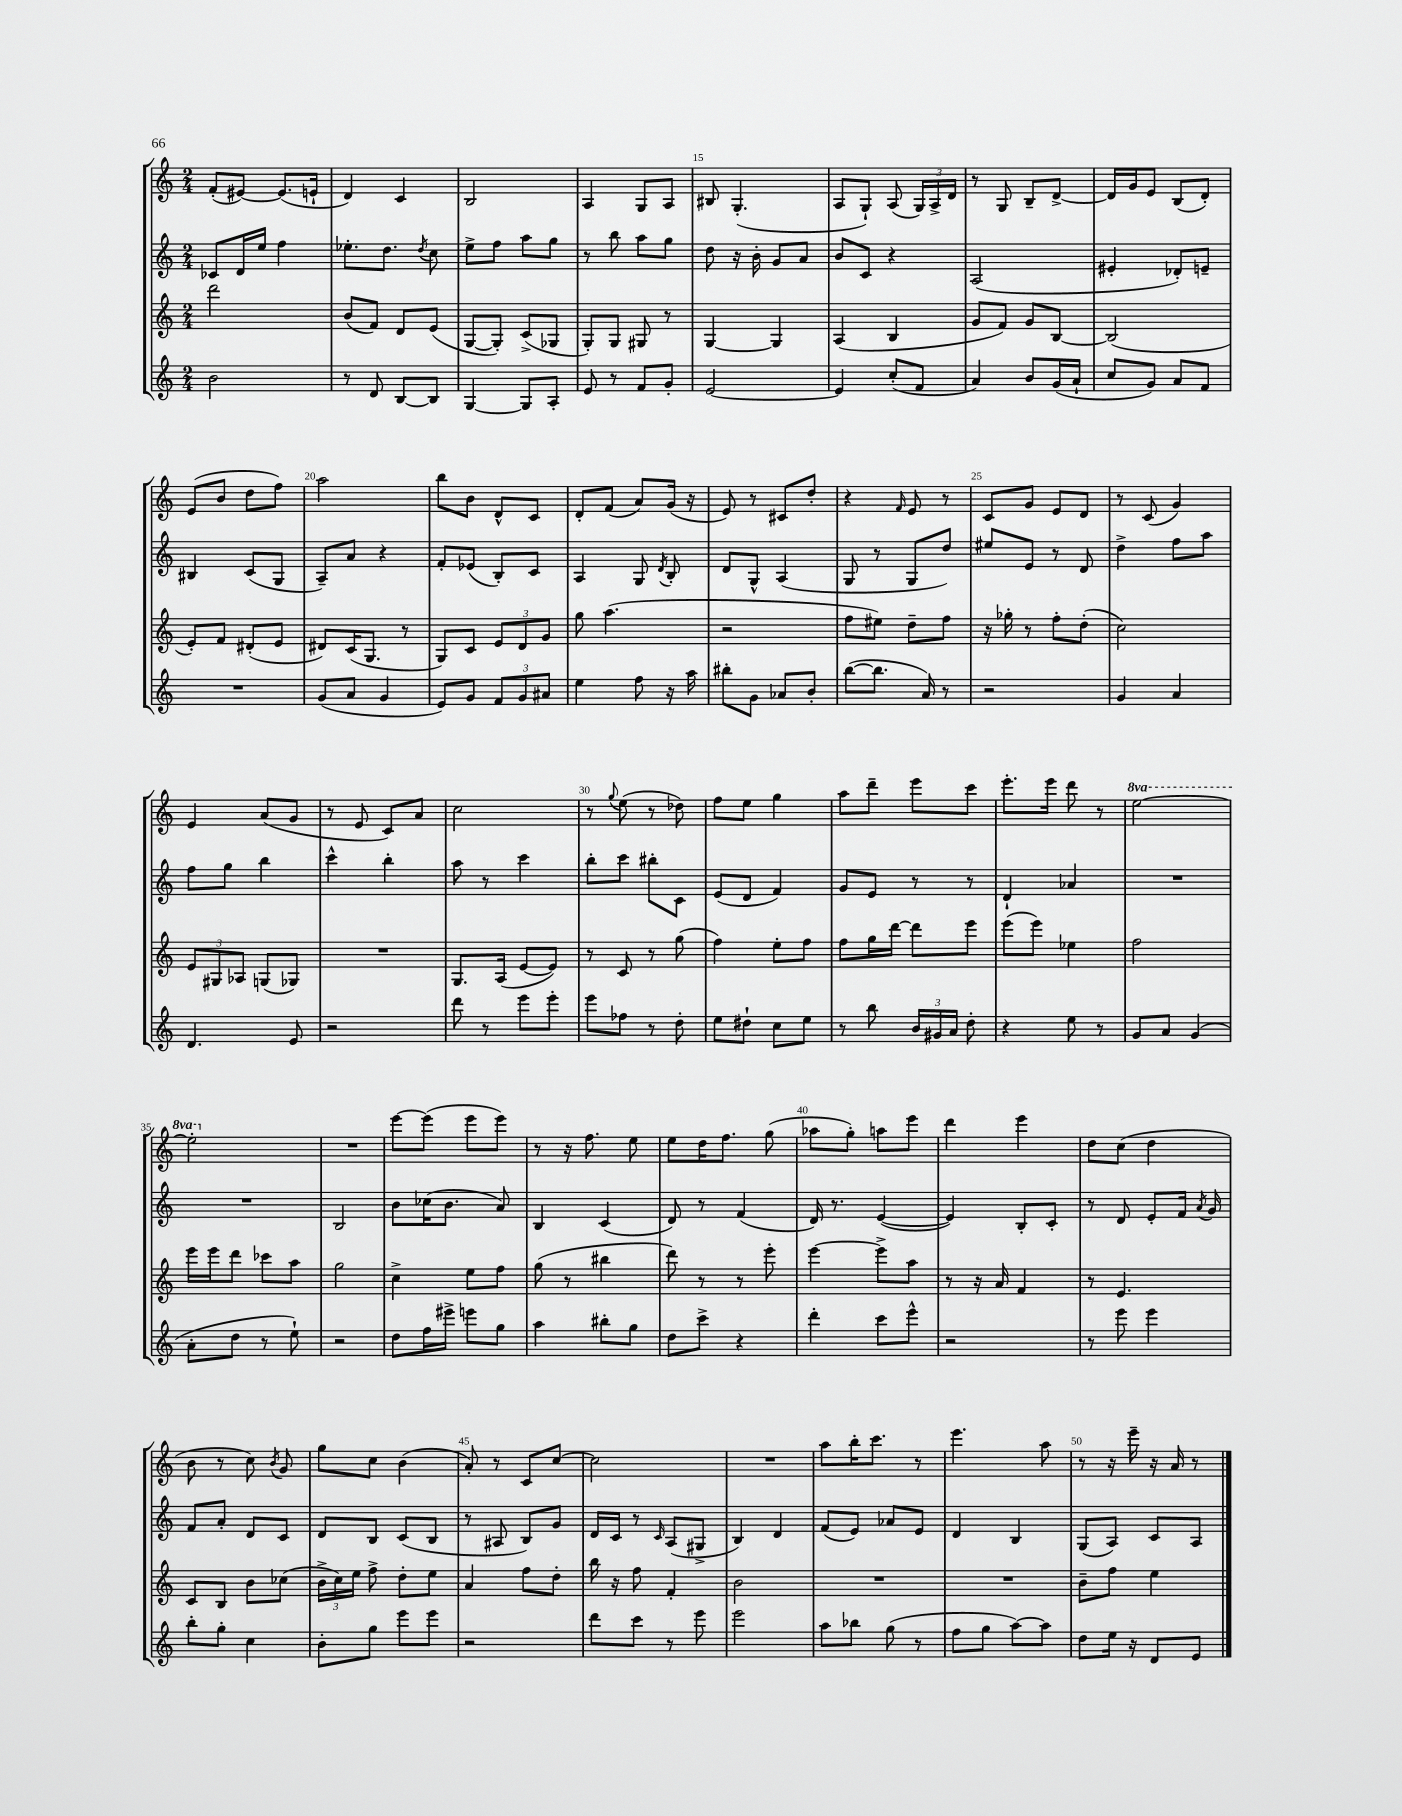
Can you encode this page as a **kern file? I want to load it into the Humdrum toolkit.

**kern	**kern	**kern	**kern
*part4	*part3	*part2	*part1
*staff4	*staff3	*staff2	*staff1
*clefG2	*clefG2	*clefG2	*clefG2
*k[]	*k[]	*k[]	*k[]
*M2/4	*M2/4	*M2/4	*M2/4
=11	=11	=11	=11
2b\	2ddd\	8c-X/L	(8f'/L
.	.	16d/L	[8e#X/J)
.	.	16ee/JJ	.
.	.	4ff\	(8.e#/L]
.	.	.	16en`/Jk
=12	=12	=12	=12
8r	(8b/L	8.ee-X'\L	4d/)
8d/	8f/J)	.	.
.	.	8.dd\J	.
[8B/L	8d/L	.	4c/
.	.	8qdd/	.
8B/J]	(8e/J	8cc\	.
=13	=13	=13	=13
[4G/	[8G/L	8ee^\L	2B/
.	8G'/J])	8ff\J	.
8G/L]	(8c^/L	8aa\L	.
8A'/J	8G-X/J	8gg\J	.
=14	=14	=14	=14
8e/	8G'/L)	8r	4A/
8r	8G/J	8bb\	.
8f/L	8G#X/	8aa\L	8G/L
8g'/J	8r	8gg\J	8A/J
=15	=15	=15	=15
[2e/	[4G/	8dd\	8B#X/
.	.	16r	(4.G'/
.	.	16b'\	.
.	4G/]	8g/L	.
.	.	8a/J	.
=16	=16	=16	=16
4e/]	(4A/	8b/L	8A/L
.	.	8c/J	8G`/J)
(8cc'/L	4B/	4r	(8A/
8f/J	.	.	24G/LL)
.	.	.	24A^/
.	.	.	24d/JJ
=17	=17	=17	=17
4a/)	8g/L	(2A/	8r
.	8f/J)	.	8G/
8b/L	8g/L	.	8B~/L
(16g/L	[8B/J	.	[8d^/J
16a`/JJ	.	.	.
=18	=18	=18	=18
8cc/L	(2B/]	4e#X'/	16d/LL]
.	.	.	16g/J
8g/J)	.	.	8e/J
8a/L	.	8d-X'/L)	(8B/L
8f/J	.	8en~/J	8d'/J)
!!LO:LB:g=z
=19	=19	=19	=19
2r	8e'/L)	4B#X/	(8e/L
.	8f/J	.	8b/J
.	(8d#X'/L	(8c/L	8dd\L
.	8e/J	8G/J	8ff\J)
=20	=20	=20	=20
(8g/L	8d#X/L)	8A~/L)	2aa\
8a/J	(16c/K	8a/J	.
.	8.G/J	.	.
4g/	.	4r	.
.	8r	.	.
=21	=21	=21	=21
8e/L)	8G/L)	8f'/L	8bb\L
8g/J	8c/J	(8e-X/J	8b\J
12f/L	12e/L	8B'/L)	8d^^/L
12g/	12d/	.	.
.	.	8c/J	8c/J
12a#X/J	12g/J	.	.
=22	=22	=22	=22
4ee\	8gg\	4A/	8d'/L
.	(4.aa\	.	(8f/J
8ff\	.	8G/	8a/L)
.	.	8qd/	.
16r	.	8B'/	(16g/Jk
16aa\	.	.	16r
=23	=23	=23	=23
8bb#X'\L	2r	8d/L	8e/)
8g\J	.	8G^^/J	8r
8a-X/L	.	(4A/	8c#X/L
8b'/J	.	.	8dd'/J
=24	=24	=24	=24
([8bb\L	8ff\L	8G/	4r
8.bb\J]	8ee#X\J)	8r	.
.	.	.	16qqf/
.	8dd~\L	8G/L	8e/
16a/)	.	.	.
8r	8ff\J	8dd/J)	8r
=25	=25	=25	=25
2r	16r	8ee#X/L	8c/L
.	16gg-X'\	.	.
.	8r	8e/J	8g/J
.	8ff'\L	8r	8e/L
.	(8dd'\J	8d/	8d/J
=26	=26	=26	=26
4g/	2cc\)	4dd^\	8r
.	.	.	(8c/
4a/	.	8ff\L	4g/)
.	.	8aa\J	.
!!LO:LB:g=z
=27	=27	=27	=27
4.d/	12e/L	8ff\L	4e/
.	12G#X/	.	.
.	.	8gg\J	.
.	12A-X/J	.	.
.	(8Gn/L	4bb\	(8a/L
8e/	8G-X/J)	.	8g/J
=28	=28	=28	=28
2r	2r	4ccc^^\	8r
.	.	.	8e/
.	.	4bb'\	8c/L)
.	.	.	8a/J
=29	=29	=29	=29
8ddd\	8.G/L	8aa\	2cc\
8r	.	8r	.
.	(16A/Jk	.	.
8eee\L	[8e/L	4ccc\	.
8eee'\J	8e/J])	.	.
=30	=30	=30	=30
8eee\L	8r	8bb'\L	8r
.	.	.	8qqgg/
8ff-X\J	8c/	8ccc\J	(8ee\
8r	8r	8bb#X'\L	8r
8dd'\	(8gg\	8c\J	8dd-X\)
=31	=31	=31	=31
8ee\L	4ff\)	(8e/L	8ff\L
8dd#X`\J	.	8d/J	8ee\J
8cc\L	8ee'\L	4f/)	4gg\
8ee\J	8ff\J	.	.
=32	=32	=32	=32
8r	8ff\L	8g/L	8aa\L
8bb\	16gg\L	8e/J	8ddd~\J
.	[16ddd\JJ	.	.
24b/LL	8ddd\L]	8r	8eee\L
24g#X/	.	.	.
24a/JJ	.	.	.
8dd'\	8eee\J	8r	8ccc\J
=33	=33	=33	=33
4r	(8eee\L	4d`/	8.eee'\L
.	8eee\J)	.	.
.	.	.	16eee\Jk
8ee\	4ee-X\	4a-X/	8ddd\
8r	.	.	8r
=34	=34	=34	=34
*	*	*	*8va
8g/L	2ff\	2r	[2eee\
8a/J	.	.	.
(4g/	.	.	.
!!LO:LB:g=z
=35	=35	=35	=35
8a'\L	16eee\LL	2r	2eee'\]
.	16eee\J	.	.
8dd\J	8ddd\J	.	.
8r	8ccc-X\L	.	.
8ee`\)	8aa\J	.	.
=36	=36	=36	=36
*	*	*	*X8va
2r	2gg\	2B/	2r
=37	=37	=37	=37
8dd\L	4cc^\	8b\L	[8eee\L
16ff\L	.	(16cc-X\K	(8eee\J]
16eee#X^\JJ	.	8.b\J	.
8eeen\L	8ee\L	.	8eee\L
8gg\J	8ff\J	8a/)	8eee\J)
=38	=38	=38	=38
4aa\	(8gg\	4B/	8r
.	8r	.	16r
.	.	.	8.ff\
8bb#X'\L	4bb#X\	(4c/	.
8gg\J	.	.	8ee\
=39	=39	=39	=39
8dd\L	8ddd\)	8d/)	8ee\L
8ccc^\J	8r	8r	16dd\K
.	.	.	8.ff\J
4r	8r	(4f/	.
.	8eee'\	.	(8gg\
=40	=40	=40	=40
4ddd'\	[4eee\	16d/)	8aa-X\L
.	.	8.r	.
.	.	.	8gg'\J)
8ccc\L	8eee^\L]	([4e/	8aan\L
8eee^^\J	8aa\J	.	8eee\J
=41	=41	=41	=41
2r	8r	4e/])	4ddd\
.	16r	.	.
.	16a/	.	.
.	4f/	8B'/L	4eee\
.	.	8c'/J	.
=42	=42	=42	=42
8r	8r	8r	8dd\L
8eee\	4.e/	8d/	(8cc\J
4eee\	.	8e'/L	4dd\
.	.	16f/Jk	.
.	.	8qa/	.
.	.	16g/	.
!!LO:LB:g=z
=43	=43	=43	=43
8bb'\L	8c/L	8f/L	8b\
8gg'\J	8B/J	8a'/J	8r
4cc\	8b\L	8d/L	8cc\)
.	.	.	8qb/
.	(8cc-X\J	8c/J	8g/
=44	=44	=44	=44
8b'\L	24b^\LL	8d/L	8gg\L
.	24cc\)	.	.
.	24ee\JJ	.	.
8gg\J	8ff^\	8B/J	8cc\J
8eee\L	8dd'\L	(8c/L	(4b\
8eee\J	8ee\J	8B/J	.
=45	=45	=45	=45
2r	4a/	8r	8a'/)
.	.	8A#X/	8r
.	8ff\L	8B/L)	8c/L
.	8dd'\J	8g/J	[8cc/J
=46	=46	=46	=46
8ddd\L	16bb\	16d/LL	2cc\]
.	16r	16c/JJ	.
8ccc\J	8ff\	8r	.
.	.	16qqc/	.
8r	4f'/	(8A/L	.
8eee\	.	8G#X^/J	.
=47	=47	=47	=47
2eee\	2b\	4B/)	2r
.	.	4d/	.
=48	=48	=48	=48
8aa\L	2r	(8f/L	8aa\L
8bb-X\J	.	8e/J)	16bb'\K
.	.	.	8.ccc\J
(8gg\	.	8a-X/L	.
8r	.	8e/J	8r
=49	=49	=49	=49
8ff\L	2r	4d/	4.eee\
8gg\J	.	.	.
[8aa\L)	.	4B/	.
8aa\J]	.	.	8aa\
=50	=50	=50	=50
8dd\L	8b~\L	(8G/L	8r
16ee\Jk	8ff\J	8A/J)	16r
16r	.	.	16eee~\
8d/L	4ee\	8c/L	16r
.	.	.	16a/
8e/J	.	8A/J	8r
==	==	==	==
*-	*-	*-	*-
